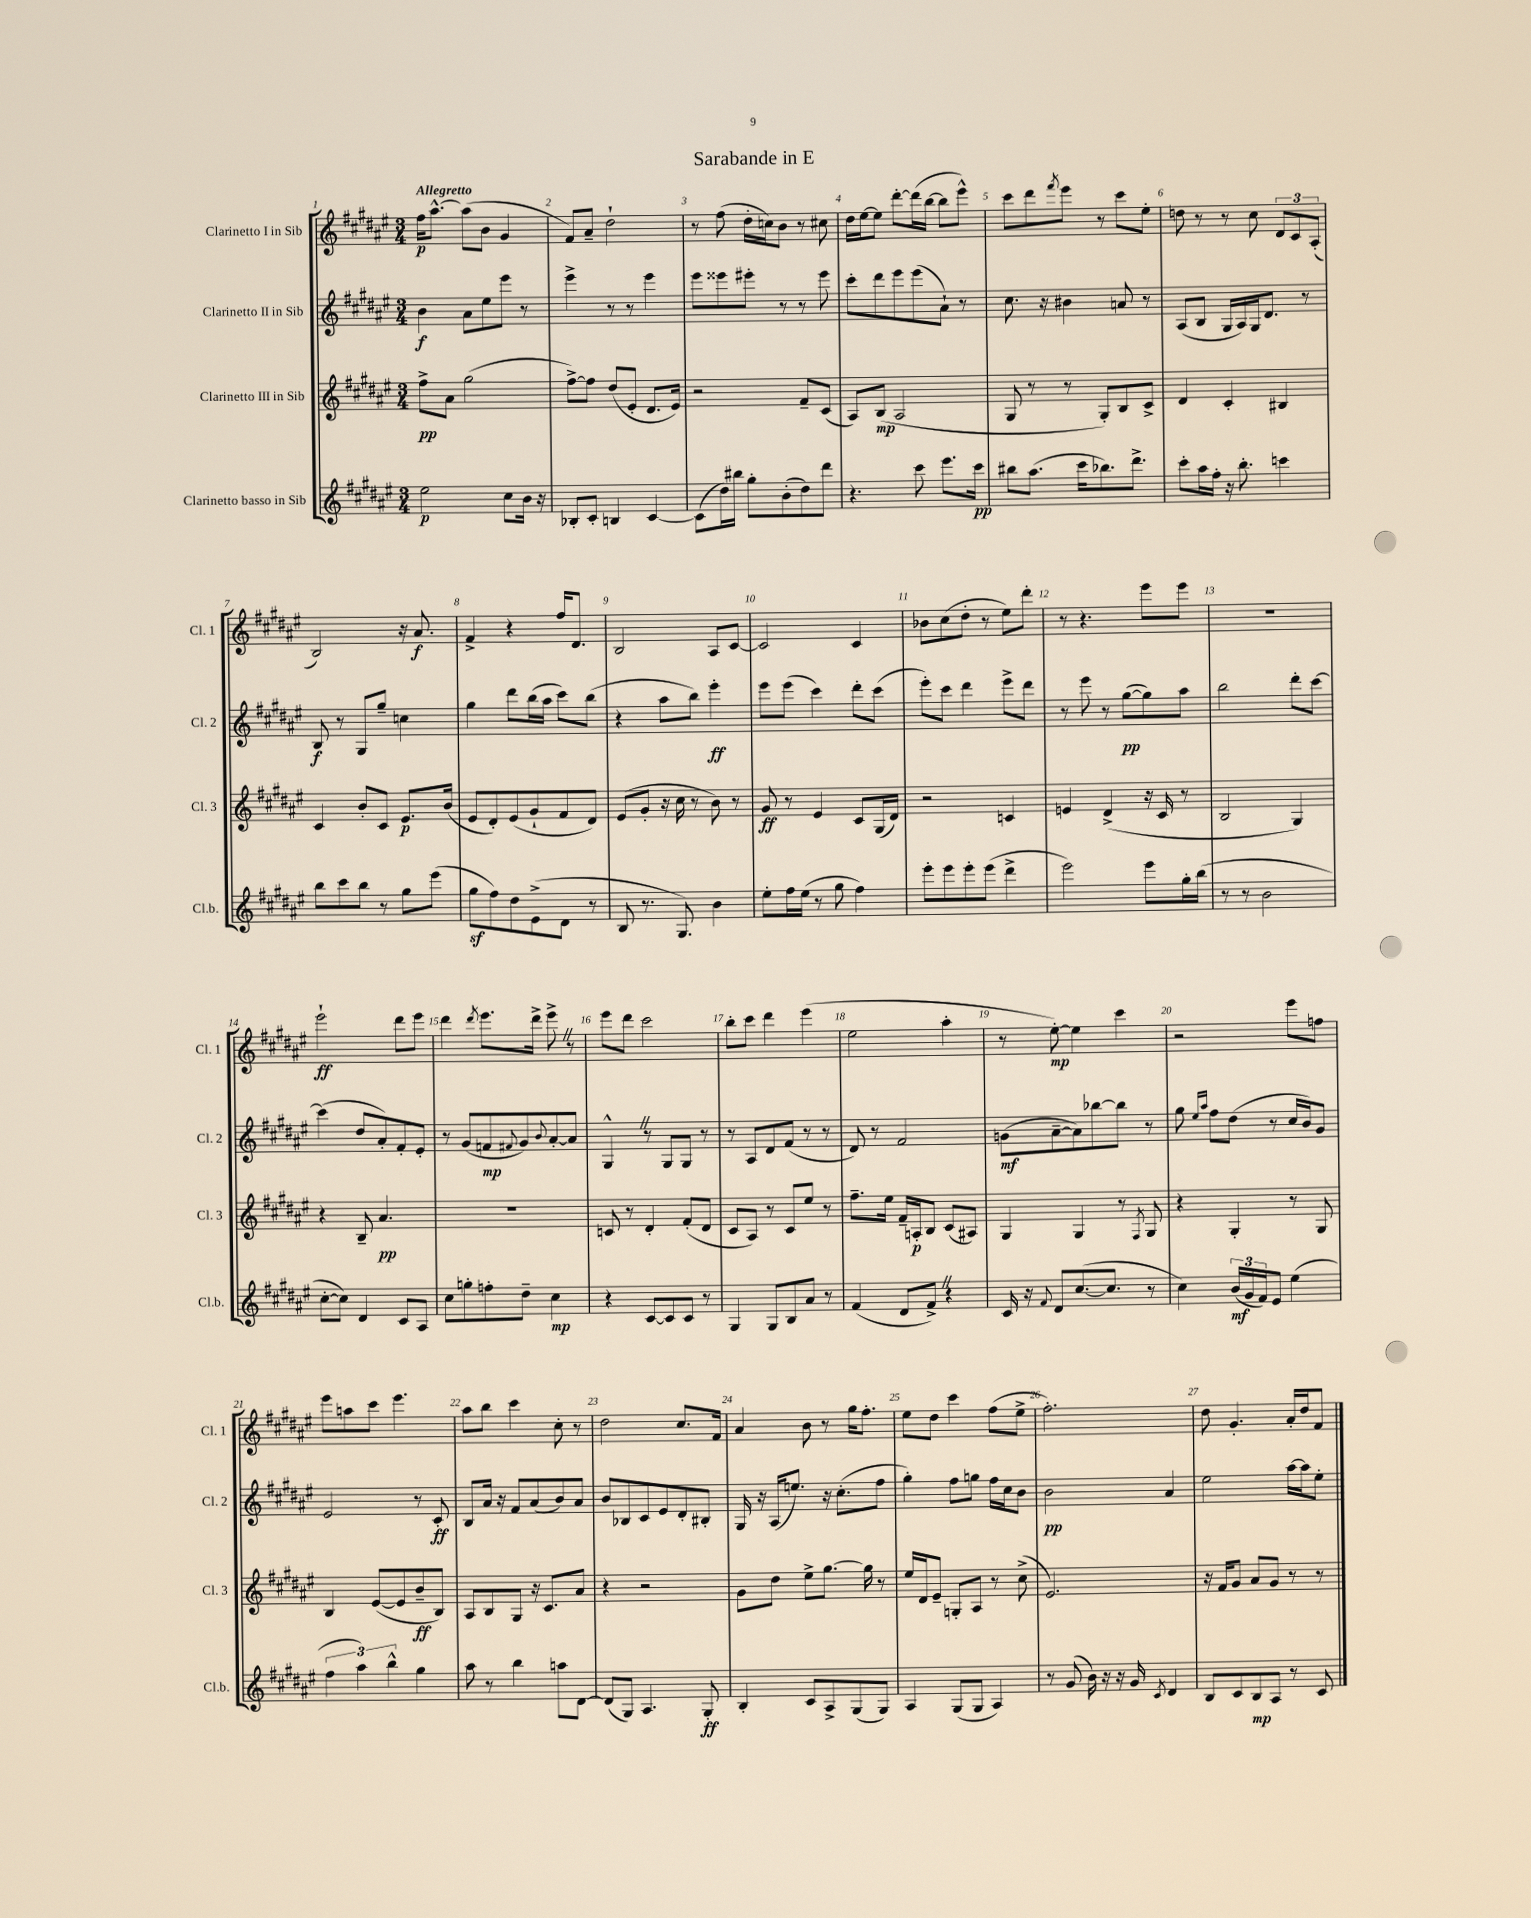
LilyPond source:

\header { title = "Sarabande in E" }
<<
\new StaffGroup <<
\new Staff = "s0" \with { instrumentName = "Clarinetto I in Sib" shortInstrumentName = "Cl. 1" } {
    \clef treble \key fis \major \numericTimeSignature \time 3/4 \tempo "Allegretto"
    fis''16\p ais''8.~-^ ais''8( b'8 gis'4 |
    fis'8) ais'8-- dis''2-! |
    r8 fis''8( dis''16-. c''16) b'8 r8 cis''8 |
    dis''16 eis''16~ eis''8 dis'''8~-. dis'''16( b''16~ b''8 eis'''8-^) |
    cis'''8 dis'''8 \acciaccatura { fis'''8 } eis'''8 r8 cis'''8 eis''8-. |
    d''8 r8 r8 cis''8 \tuplet 3/2 { dis'8 cis'8 ais8-.( } |
    b2) r16 ais'8.\f |
    fis'4-> r4 fis''16 dis'8. |
    b2 ais8 cis'8~ |
    cis'2 cis'4 |
    bes'8 cis''8( dis''8-. r8 eis''8) dis'''8-. |
    r8 r4. eis'''8 eis'''8 |
    R2. |
    eis'''2-!\ff dis'''8 eis'''8 |
    dis'''4 \acciaccatura { dis'''8 } eis'''8. dis'''16-> eis'''8-> \once \override BreathingSign.text = \markup { \musicglyph "scripts.caesura.straight" } \breathe r8 |
    eis'''8 dis'''8 cis'''2 |
    b''8-. cis'''8 dis'''4 eis'''4( |
    eis''2 ais''4-. |
    r8 eis''8~-.\mp) eis''4 cis'''4 |
    r2 eis'''8 f''8 |
    eis'''8 a''8 cis'''8 eis'''4. |
    ais''8 b''8 cis'''4 cis''8-. r8 |
    dis''2 cis''8. fis'16 |
    ais'4 b'8 r8 gis''16 fis''8.-. |
    eis''8 dis''8 cis'''4 fis''8( eis''8-> |
    fis''2.-.) |
    dis''8 gis'4.-. ais'16-. dis''16 fis'8 \bar "|." |
}
\new Staff = "s1" \with { instrumentName = "Clarinetto II in Sib" shortInstrumentName = "Cl. 2" } {
    \clef treble \key fis \major \numericTimeSignature \time 3/4
    b'4\f ais'8 eis''8 eis'''8 r8 |
    eis'''4-> r8 r8 eis'''4 |
    eis'''8 eisis'''8 eis'''8-. r8 r8 eis'''8 |
    cis'''8-. dis'''8 eis'''8 eis'''8( ais'8-!) r8 |
    cis''8. r16 bis'4 a'8 r8 |
    ais8( b8 gis16 ais16) gis16 dis'8. r8 |
    b8\f r8 gis8 gis''8-- c''4 |
    gis''4 dis'''8 b''16( ais''16 cis'''8) b''8( |
    r4 ais''8 b''8) eis'''4-.\ff |
    eis'''8 eis'''8( cis'''4) dis'''8-. cis'''8( |
    eis'''8-.) cis'''8 dis'''4 eis'''8-> dis'''8 |
    r8 eis'''8 r8 gis''8~\pp( gis''8) ais''8 |
    b''2 dis'''8-. cis'''8~ |
    cis'''4( dis''8 ais'8-.) fis'8-. eis'8-. |
    r8 gis'8( f'8\mp \appoggiatura { fis'8 } gis'8) \appoggiatura { b'8 } ais'8~-. ais'8 |
    gis4-^ \once \override BreathingSign.text = \markup { \musicglyph "scripts.caesura.straight" } \breathe r8 gis8 gis8 r8 |
    r8 ais8 dis'8 fis'8( r8 r8 |
    dis'8) r8 fis'2 |
    g'8\mf( ais'8~-- ais'8) bes''8~ bes''8 r8 |
    gis''8 \grace { eis''16 ais''16 } fis''8 dis''8( r8 cis''16 b'16) gis'8 |
    eis'2 r8 cis'8-.\ff |
    b8 ais'16 r16 fis'8 ais'8( b'8) ais'8 |
    b'8 bes8 cis'8 eis'8 dis'8-. bis8-. |
    gis16 r16 ais16( e''8.) r16 cis''8.-.( fis''8 |
    gis''4-.) fis''8 g''8 fis''16 cis''16 b'8 |
    b'2\pp ais'4 |
    eis''2 ais''16~ ais''16 eis''8-. \bar "|." |
}
\new Staff = "s2" \with { instrumentName = "Clarinetto III in Sib" shortInstrumentName = "Cl. 3" } {
    \clef treble \key fis \major \numericTimeSignature \time 3/4
    fis''8->\pp ais'8 gis''2( |
    fis''8~->) fis''8 dis''8( eis'8-. dis'8. eis'16) |
    r2 fis'8-- cis'8( |
    ais8) b8\mp( ais2 |
    gis8 r8 r8 gis8-.) b8 cis'8-> |
    dis'4 cis'4-. bis4 |
    cis'4 b'8-. cis'8 eis'8.\p b'16( |
    eis'8 dis'8-.) eis'8( gis'8-! fis'8 dis'8) |
    eis'8( gis'8-. r16 cis''16 r8 b'8) r8 |
    gis'8\ff r8 eis'4 cis'8 gis16( dis'16) |
    r2 c'4 |
    e'4 dis'4->( r16 cis'16 r8 |
    b2 gis4) |
    r4 b8-- ais'4.\pp |
    R2. |
    c'8 r8 dis'4-. fis'8-.( dis'8 |
    cis'8 ais8) r8 cis'8 eis''8 r8 |
    fis''8.-- eis''16 fis'16-- a16-.\p b8 cis'8( ais8) |
    gis4 gis4 r8 \acciaccatura { fis8 } gis8 |
    r4 gis4-. r8 gis8 |
    b4 eis'8~( eis'8 b'8--\ff b8) |
    ais8 b8 gis8 r16 cis'8. ais'8 |
    r4 r2 |
    gis'8 dis''8 eis''8-> gis''8.~ gis''16 r8 |
    eis''16 dis'16 eis'8-- g8-. ais8 r8 cis''8->( |
    eis'2.) |
    r16 fis'16 gis'8 ais'8 gis'8 r8 r8 \bar "|." |
}
\new Staff = "s3" \with { instrumentName = "Clarinetto basso in Sib" shortInstrumentName = "Cl.b." } {
    \clef treble \key fis \major \numericTimeSignature \time 3/4
    eis''2\p cis''8 b'16 r16 |
    bes8-. cis'8-. b4 cis'4~ |
    cis'8( dis''16) bis''16 gis''8-. b'8-.( dis''8) dis'''8 |
    r4. cis'''8 eis'''8. cis'''16\pp |
    bis''8 ais''8.( cis'''16 bes''8.) dis'''8.-> |
    cis'''8-. ais''16 fis''16-. r16 b''8.-. c'''4 |
    b''8 cis'''8 b''8 r8 gis''8 eis'''8( |
    gis''8\sf fis''8) dis''8 eis'8->( dis'8 r8 |
    b8 r8. gis8.) b'4 |
    eis''8-. fis''16 eis''16( r8 gis''8 fis''4) |
    eis'''8-. eis'''8 eis'''8-. eis'''8( dis'''4-> |
    eis'''2) eis'''8 gis''16-. b''16( |
    r8 r8 b'2 |
    cis''8~-. cis''8) dis'4 cis'8 ais8 |
    cis''8 g''8-. f''8-. dis''8-- cis''4\mp |
    r4 cis'8~ cis'8 cis'8 r8 |
    gis4 gis8 b8 ais'8 r8 |
    fis'4( dis'8 fis'8->) \once \override BreathingSign.text = \markup { \musicglyph "scripts.caesura.straight" } \breathe r4 |
    cis'16 r16 \appoggiatura { fis'8 } dis'8 cis''8.~( cis''8. r8 |
    cis''4) \tuplet 3/2 { b'16\mf( gis'16 fis'16) } eis'8 eis''4( |
    \tuplet 3/2 { fis''4 ais''4) b''4-^ } gis''4 |
    ais''8 r8 b''4 a''8 dis'8~ |
    dis'8( gis8) ais4. gis8-.\ff |
    b4-. cis'8 ais8-> gis8( gis8) |
    ais4 gis8( gis8 ais4) |
    r8 gis'8( b'16) r16 r16 gis'16 \acciaccatura { cis'8 } dis'4 |
    b8 cis'8 b8\mp ais8 r8 cis'8 \bar "|." |
}
>>
>>
\layout { \context { \Score \override BarNumber.break-visibility = ##(#f #t #t) barNumberVisibility = #all-bar-numbers-visible } }
